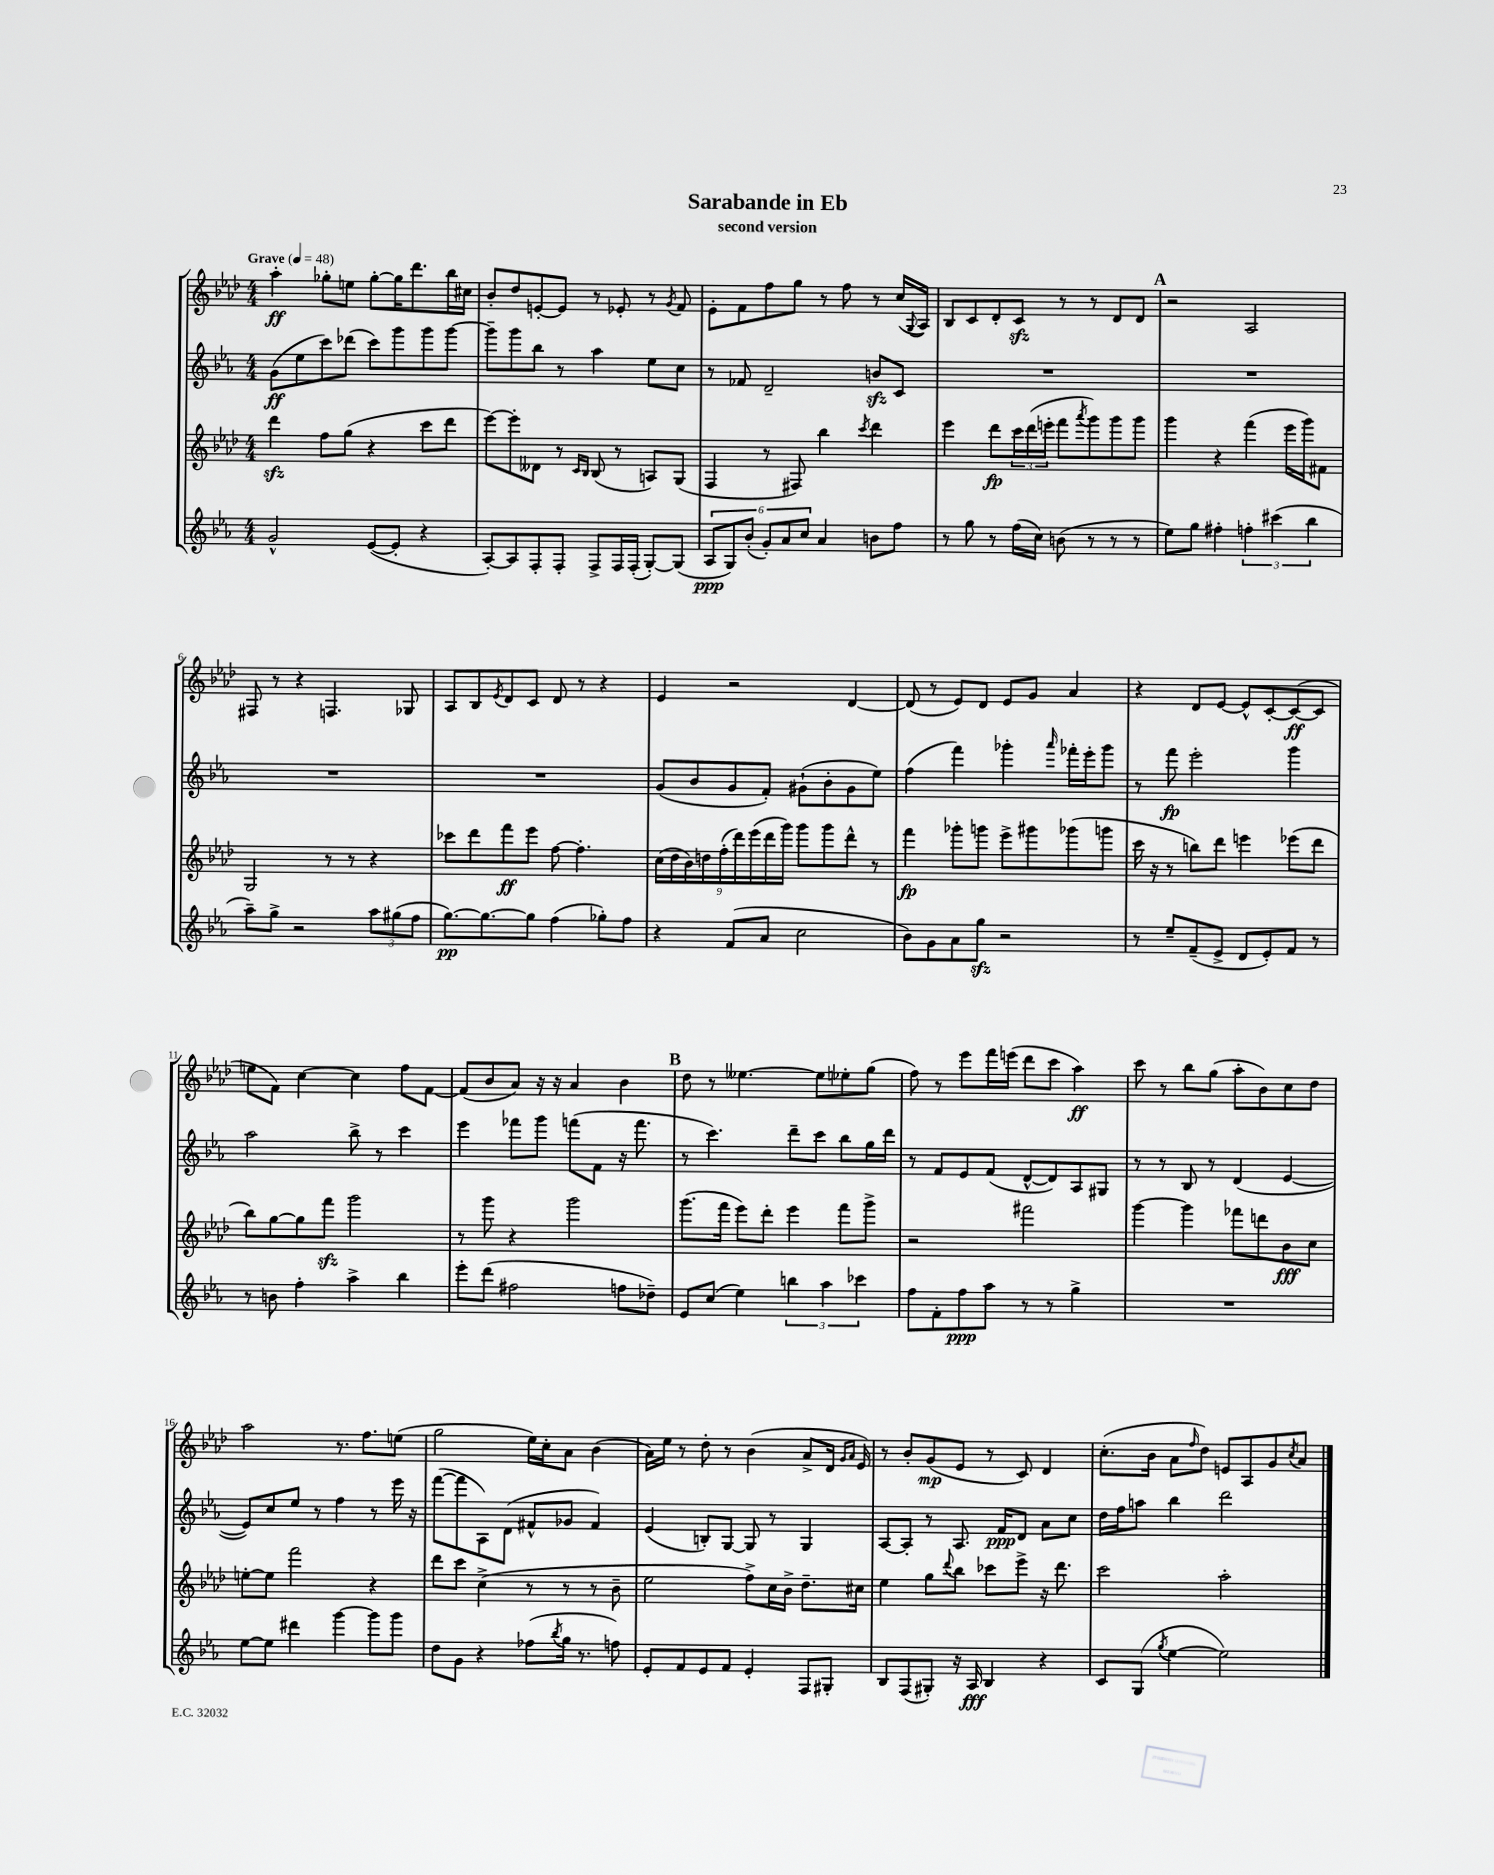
\header { title = "Sarabande in Eb" subtitle = "second version" }
<<
\new StaffGroup <<
\new Staff = "s0" {
    \clef treble \key aes \major \numericTimeSignature \time 4/4 \tempo "Grave" 4 = 48
    aes''4-.\ff ges''8-. e''8 ges''8~-. ges''16 des'''8. bes''16 cis''16 |
    bes'8-. des''8 e'8~-. e'8 r8 ees'8-. r8 \acciaccatura { g'8 } f'8 |
    ees'8-. f'8 f''8 g''8 r8 f''8 r8 c''16( \appoggiatura { g8 } aes16) |
    bes8 c'8 des'8-. c'8\sfz r8 r8 des'8 des'8 |
    \mark \markup { \bold "A" } r2 aes2 |
    fis8 r8 r4 f4. ges8 |
    aes8 bes8 \acciaccatura { ees'8 } des'8 c'8 des'8 r8 r4 |
    ees'4 r2 des'4~ |
    des'8( r8 ees'8) des'8 ees'8 g'8 aes'4 |
    r4 des'8 ees'8~ ees'8-^ c'8~-. c'8~\ff( c'8 |
    e''8 f'8) c''4~ c''4 f''8 f'8~ |
    f'8( bes'8 aes'8) r16 r16 aes'4 bes'4 |
    \mark \markup { \bold "B" } des''8 r8 eeses''4.~ eeses''8 ees''8-. g''8( |
    f''8) r8 ees'''8 f'''16 e'''16( des'''8 c'''8 aes''4\ff) |
    c'''8 r8 bes''8 g''8( aes''8-. bes'8) c''8 des''8 |
    aes''2 r8. f''8. e''8( |
    g''2 ees''16) c''16-. aes'8 bes'4( |
    aes'16) ees''16 r8 des''8-. r8 bes'4( aes'8-> des'16 \grace { g'16 aes'16 } ees'16) |
    r8 bes'8-. g'8\mp( ees'8 r8 c'8) des'4 |
    c''8.-.( bes'16 aes'8 \grace { f''16 } des''8) e'8 aes8 g'8 \acciaccatura { c''8 } aes'8 \bar "|." |
}
\new Staff = "s1" {
    \clef treble \key ees \major \numericTimeSignature \time 4/4
    g'8\ff( ees''8 c'''8) des'''8( c'''8) g'''8 g'''8 g'''8~ |
    g'''8-- g'''8 bes''8 r8 aes''4 ees''8 c''8 |
    r8 fes'8 d'2-- b'8\sfz c'8 |
    R1 |
    \mark \markup { \bold "A" } R1 |
    R1 |
    R1 |
    g'8( bes'8 g'8 f'8-.) gis'8-!( bes'8-. gis'8 ees''8) |
    f''4( f'''4) ges'''4-. \grace { aes'''16 } fes'''16-. ees'''16-. ges'''8 |
    r8 f'''8\fp ees'''2-. g'''4 |
    aes''2 bes''8-> r8 c'''4 |
    ees'''4 fes'''8 g'''8 f'''8( f'8 r16 f'''8. |
    \mark \markup { \bold "B" } r8 c'''4.) d'''8-- c'''8 bes''8 g''16 d'''16 |
    r8 f'8 ees'8 f'8( d'8~-^ d'8) aes8 gis8 |
    r8 r8 bes8 r8 d'4( ees'4~ |
    ees'8) c''8 ees''8 r8 f''4 r8 ees'''16 r16 |
    f'''8~( f'''8 aes8) d'8( fis'8-^ ges'8 fis'4) |
    ees'4( b8-.) g8~ g8 r8 g4 |
    aes8~ aes8-. r8 aes8. f'16\ppp d'8 aes'8 c''8 |
    d''16 f''16 a''8 bes''4 d'''2 \bar "|." |
}
\new Staff = "s2" {
    \clef treble \key aes \major \numericTimeSignature \time 4/4
    des'''4\sfz f''8 g''8( r4 c'''8 des'''8 |
    ees'''8~) ees'''8-. deses'8 r8 \grace { c'16 bes16 } bes8( r8 a8) g8( |
    f4 r8 fis8) bes''4 \acciaccatura { c'''8 } des'''4 |
    ees'''4 des'''8\fp \tuplet 3/2 { c'''16 des'''16( e'''16-. } f'''8 \acciaccatura { aes'''8 } g'''8) g'''8 g'''8 |
    \mark \markup { \bold "A" } g'''4 r4 f'''4( ees'''16 g'''16) fis'8 |
    g2 r8 r8 r4 |
    ces'''8 des'''8 f'''8\ff ees'''8 f''8~ f''4.-. |
    \tuplet 9/8 { c''16( des''16 bes'16) d''16 f''16-.( des'''16) ees'''16( des'''16 g'''16) } g'''8 g'''8 des'''8-^ r8 |
    f'''4\fp ges'''8-. g'''8 ees'''8-> gis'''8 ges'''8( g'''8 |
    c'''16 r16 r8 b''8) des'''8 e'''4 ees'''8( des'''8 |
    bes''8) g''8~ g''8 f'''8\sfz g'''2 |
    r8 g'''8 r4 g'''2 |
    \mark \markup { \bold "B" } g'''8.( f'''16 ees'''8) des'''8-. ees'''4 f'''8 g'''8-> |
    r2 fis'''2 |
    g'''4~ g'''4 fes'''8 d'''8 bes'8\fff c''8 |
    e''8~-. e''8 f'''2 r4 |
    des'''8 c'''8 c''4->( r8 r8 r8 bes'8-- |
    ees''2 f''8->) c''16 bes'16-> des''8.-- cis''16 |
    ees''4 g''8 \appoggiatura { des'''8 } bes''8 ces'''8 ees'''8-> r16 des'''8. |
    c'''2 aes''2-. \bar "|." |
}
\new Staff = "s3" {
    \clef treble \key ees \major \numericTimeSignature \time 4/4
    g'2-^ ees'8~( ees'8-. r4 |
    aes8~-.) aes8 f8-. f8-. f8-> f16 f16-.( g8~-.) g8( |
    \tuplet 6/4 { aes8\ppp g8) bes'8-.( g'8-.) aes'8 c''8 } aes'4 b'8 f''8 |
    r8 g''8 r8 f''16( c''16) b'8( r8 r8 r8 |
    \mark \markup { \bold "A" } ees''8) g''8 fis''4-. \tuplet 3/2 { f''4-. cis'''4( bes''4 } |
    aes''8--) g''8-> r2 \tuplet 3/2 { aes''8 gis''8( f''8 } |
    g''8.~\pp) g''8.~ g''8 f''4( ges''8-.) f''8 |
    r4 f'8( aes'8 c''2 |
    bes'8) g'8 aes'8 g''8\sfz r2 |
    r8 ees''8-- f'8--( ees'8-> d'8 ees'8-.) f'8 r8 |
    r8 b'8 f''4-. aes''4-> bes''4 |
    ees'''8-. d'''8( fis''2 f''8 des''8--) |
    \mark \markup { \bold "B" } ees'8 c''8( ees''4) \tuplet 3/2 { b''4 aes''4 ces'''4 } |
    f''8 f'8-. f''8\ppp aes''8 r8 r8 g''4-> |
    R1 |
    ees''8~ ees''8 dis'''4 g'''4~ g'''8 g'''8 |
    d''8 g'8 r4 fes''8( \acciaccatura { bes''8 } g''16 r8. f''8) |
    ees'8-. f'8 ees'8 f'8 ees'4-. f8 gis8-. |
    bes8 f8( gis8-.) r16 aes16\fff bes4 r4 |
    c'8 g8( \acciaccatura { g''8 } ees''4~ ees''2) \bar "|." |
}
>>
>>
